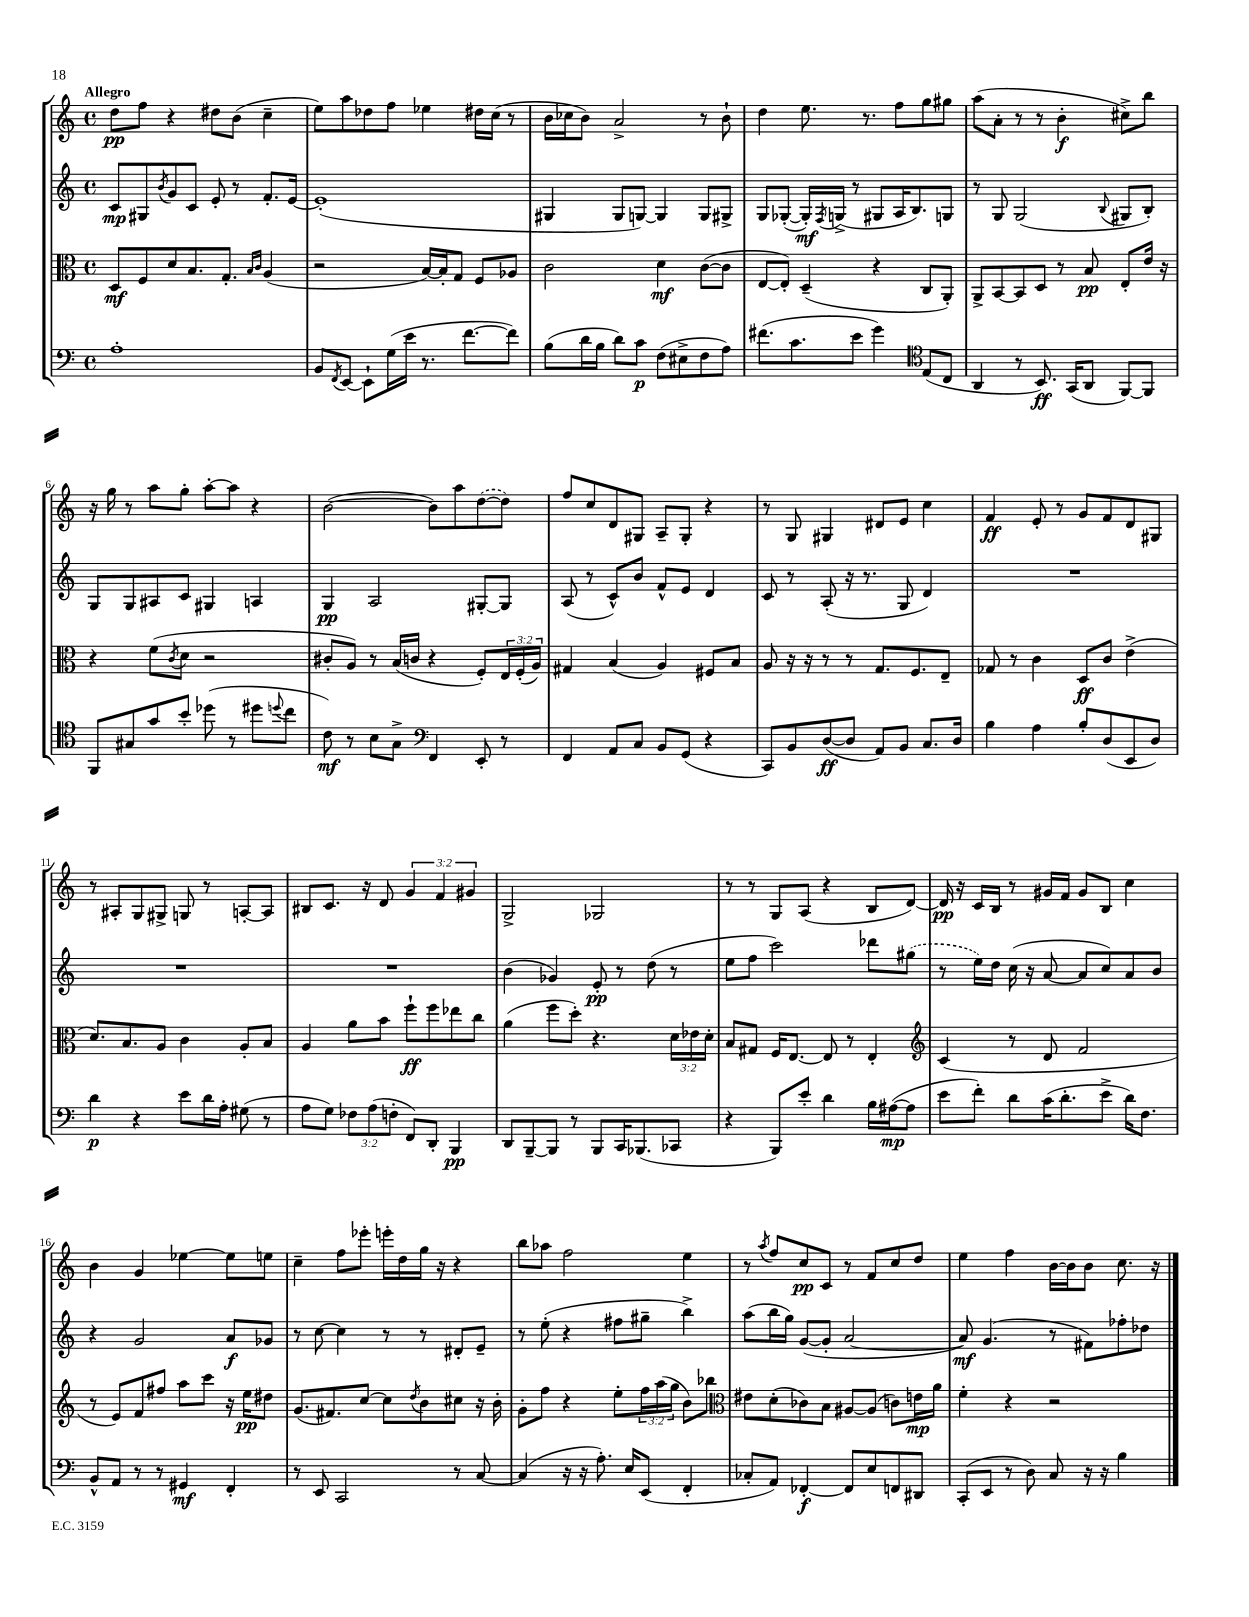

**kern	**kern	**kern	**kern
*staff4	*staff3	*staff2	*staff1
*clefF4	*clefC3	*clefG2	*clefG2
*k[]	*k[]	*k[]	*k[]
*M4/4	*M4/4	*M4/4	*M4/4
*met(c)	*met(c)	*met(c)	*met(c)
1A'	8D	8c	8dd
.	8F	8G#	8ff
.	.	8qb	.
.	8d	8g	4r
.	8.B	8c	.
.	.	8e'	8dd#
.	8.G'	.	.
.	.	8r	(8b
.	16qqB	.	.
.	16qqc	.	.
.	(4A	8.f'	4cc~
.	.	[16e	.
=	=	=	=
8BB	2r	(1e']	8ee)
8qFF	.	.	.
[8EE	.	.	8aa
8EE`]	.	.	8dd-
(16G	.	.	8ff
16e	.	.	.
8.r	[16B)	.	4ee-
.	16B']	.	.
.	8G	.	.
[8.f	.	.	.
.	8F	.	16dd#
.	.	.	(16cc
8f])	8A-	.	8r
=	=	=	=
(8B	2c	4G#	16b
.	.	.	16cc-
16d	.	.	8b)
16B	.	.	.
8d)	.	8G#	2a^
8c	.	[8G)	.
(8F	4d	4G]	.
8E#^	.	.	.
8F	([8c	8G	8r
8A)	8c]	8G#^	8b`
=	=	=	=
(8.f#	[8E	8G	4dd
.	8E'])	([8G-'	.
8.c	.	.	.
.	(4D~	16G-'])	8.ee
.	.	8qF	.
.	.	(16G^	.
8e	.	8r	.
.	.	.	8.r
4g)	4r	8G#	.
.	.	16A	8ff
.	.	8.B)	.
*clefC4	*	*	*
(8E	8C	.	8gg
8C	8AA')	8G	8gg#
=	=	=	=
4AA	8AA^	8r	(8aa
.	[8BB	8G	8a'
8r	8BB]	(2G	8r
8.BB)	8D	.	8r
.	8r	.	4b'
(16GG	.	.	.
8AA	8B	.	.
.	.	8qqB	.
[8FF)	8E'	8G#	8cc#^)
8FF]	16e	8B')	8bb
.	16r	.	.
=	=	=	=
8FF	4r	8G	16r
.	.	.	16gg
8G#	.	8G	8r
8g	(8f	8A#	8aa
.	8qc	.	.
8b'	8d	8c	8gg'
(8dd-	2r	4G#	[8aa'
8r	.	.	8aa]
8dd#	.	4A	4r
8qqdd	.	.	.
8cc	.	.	.
=	=	=	=
8c)	8c#'	4G	([2b
8r	8A)	.	.
8B	8r	2A	.
8G^	(16B	.	.
.	16c	.	.
*clefF4	*	*	*
4FF	4r	.	8b])
.	.	.	8aa
8EE'	8F')	[8G#'	([8dd
8r	24E	8G#]	8dd])
.	(24F'	.	.
.	24A)	.	.
=	=	=	=
4FF	4G#	(8A	8ff
.	.	8r	8cc
8AA	(4B	8c^^)	8d
8C	.	8b	8G#
8BB	4A)	8f^^	8A~
(8GG	.	8e	8G#'
4r	8F#	4d	4r
.	8B	.	.
=	=	=	=
8CC)	8A	8c	8r
8BB	16r	8r	8G
.	16r	.	.
([8D	8r	(8A'	4G#
8D]	8r	16r	.
.	.	8.r	.
8AA)	8.G	.	8d#
8BB	.	8G	8e
.	8.F	.	.
8.C	.	4d)	4cc
.	8E~	.	.
16D	.	.	.
=	=	=	=
4B	8G-	1r	4f
.	8r	.	.
4A	4c	.	8e'
.	.	.	8r
8B'	8D	.	8g
(8D	8c	.	8f
8EE	(4e^	.	8d
8D)	.	.	8G#
=	=	=	=
4d	8.d)	1r	8r
.	.	.	8A#'
.	8.B	.	.
4r	.	.	8G
.	8A	.	8G#^
8e	4c	.	8G
16d	.	.	8r
16A'	.	.	.
(8G#	8A'	.	[8A'
8r	8B	.	8A]
=	=	=	=
8A	4A	1r	8B#
8G)	.	.	8.c
12F-	8a	.	.
.	.	.	16r
(12A	.	.	.
.	8b	.	8d
12F'	.	.	.
8FF)	8ff`	.	6g
8DD'	8ff	.	.
.	.	.	6f
4BBB	8ee-	.	.
.	.	.	6g#
.	8cc	.	.
=	=	=	=
8DD	(4a	(4b	2G^
[8BBB~	.	.	.
8BBB]	8ff	4g-)	.
8r	8dd')	.	.
8BBB	4.r	8e'	2G-
16CC	.	8r	.
(8.BBB-	.	.	.
.	.	(8dd	.
8CC-	24d	8r	.
.	24e-	.	.
.	24d'	.	.
=	=	=	=
4r	8B	8ee	8r
.	8G#	8ff	8r
8BBB)	16F	2ccc)	8G
.	[8.E	.	.
8e'	.	.	(8A
4d	8E]	.	4r
.	8r	.	.
16B	4E'	8ddd-	8B
([16A#	.	.	.
8A#]	.	(8gg#	[8d)
=	=	=	=
*	*clefG2	*	*
8e	(4c	8r	16d]
.	.	.	16r
8f')	.	16ee)	16c
.	.	16dd	16B
8d	8r	(16cc	8r
.	.	16r	.
(16c	8d	[8a	16g#
8.d'	.	.	16f
.	2f	8a]	8g#
8e^	.	8cc)	8B
16d)	.	8a	4cc
8.F	.	.	.
.	.	8b	.
=	=	=	=
8BB^^	8r	4r	4b
8AA	8e)	.	.
8r	8f	2g	4g
8r	8ff#	.	.
4GG#	8aa	.	[4ee-
.	8ccc	.	.
4FF'	16r	8a	8ee-]
.	16ee	.	.
.	8dd#	8g-	8ee
=	=	=	=
8r	(8.g	8r	4cc~
8EE	.	[8cc	.
.	8.f#)	.	.
2CC	.	4cc]	8ff
.	[8cc	.	8eee-'
.	8cc]	8r	16eee'
.	.	.	16dd
.	8qdd	.	.
.	8b	8r	16gg
.	.	.	16r
8r	8cc#	8d#'	4r
[8C	16r	8e~	.
.	16b'	.	.
=	=	=	=
(4C]	8g'	8r	8bb
.	8ff	(8ee'	8aa-
16r	4r	4r	2ff
16r	.	.	.
8.A')	.	.	.
.	8ee'	8ff#	.
16E	.	.	.
(8EE	24ff	8gg#~	.
.	(24aa	.	.
.	24gg	.	.
4FF'	8b)	4bb^)	4ee
.	8bb-	.	.
=	=	=	=
*	*clefC3	*	*
8C-'	8e#	(8aa	8r
.	.	.	8qaa
8AA)	(8d'	16bb	8ff
.	.	16gg)	.
[4FF-'	8c-)	([8g	8cc
.	8B	8g']	8c
8FF-]	[8A#	[2a	8r
8E	(8A#]	.	8f
8FF	8c)	.	8cc
8DD#	16e	.	8dd
.	16a	.	.
=	=	=	=
(8CC'	4f'	8a])	4ee
8EE	.	(4.g	.
8r	4r	.	4ff
8D)	.	.	.
8C	2r	8r	[16b
.	.	.	16b]
16r	.	8f#)	8b
16r	.	.	.
4B	.	8ff-'	8.cc
.	.	8dd-	.
.	.	.	16r
==	==	==	==
*-	*-	*-	*-
